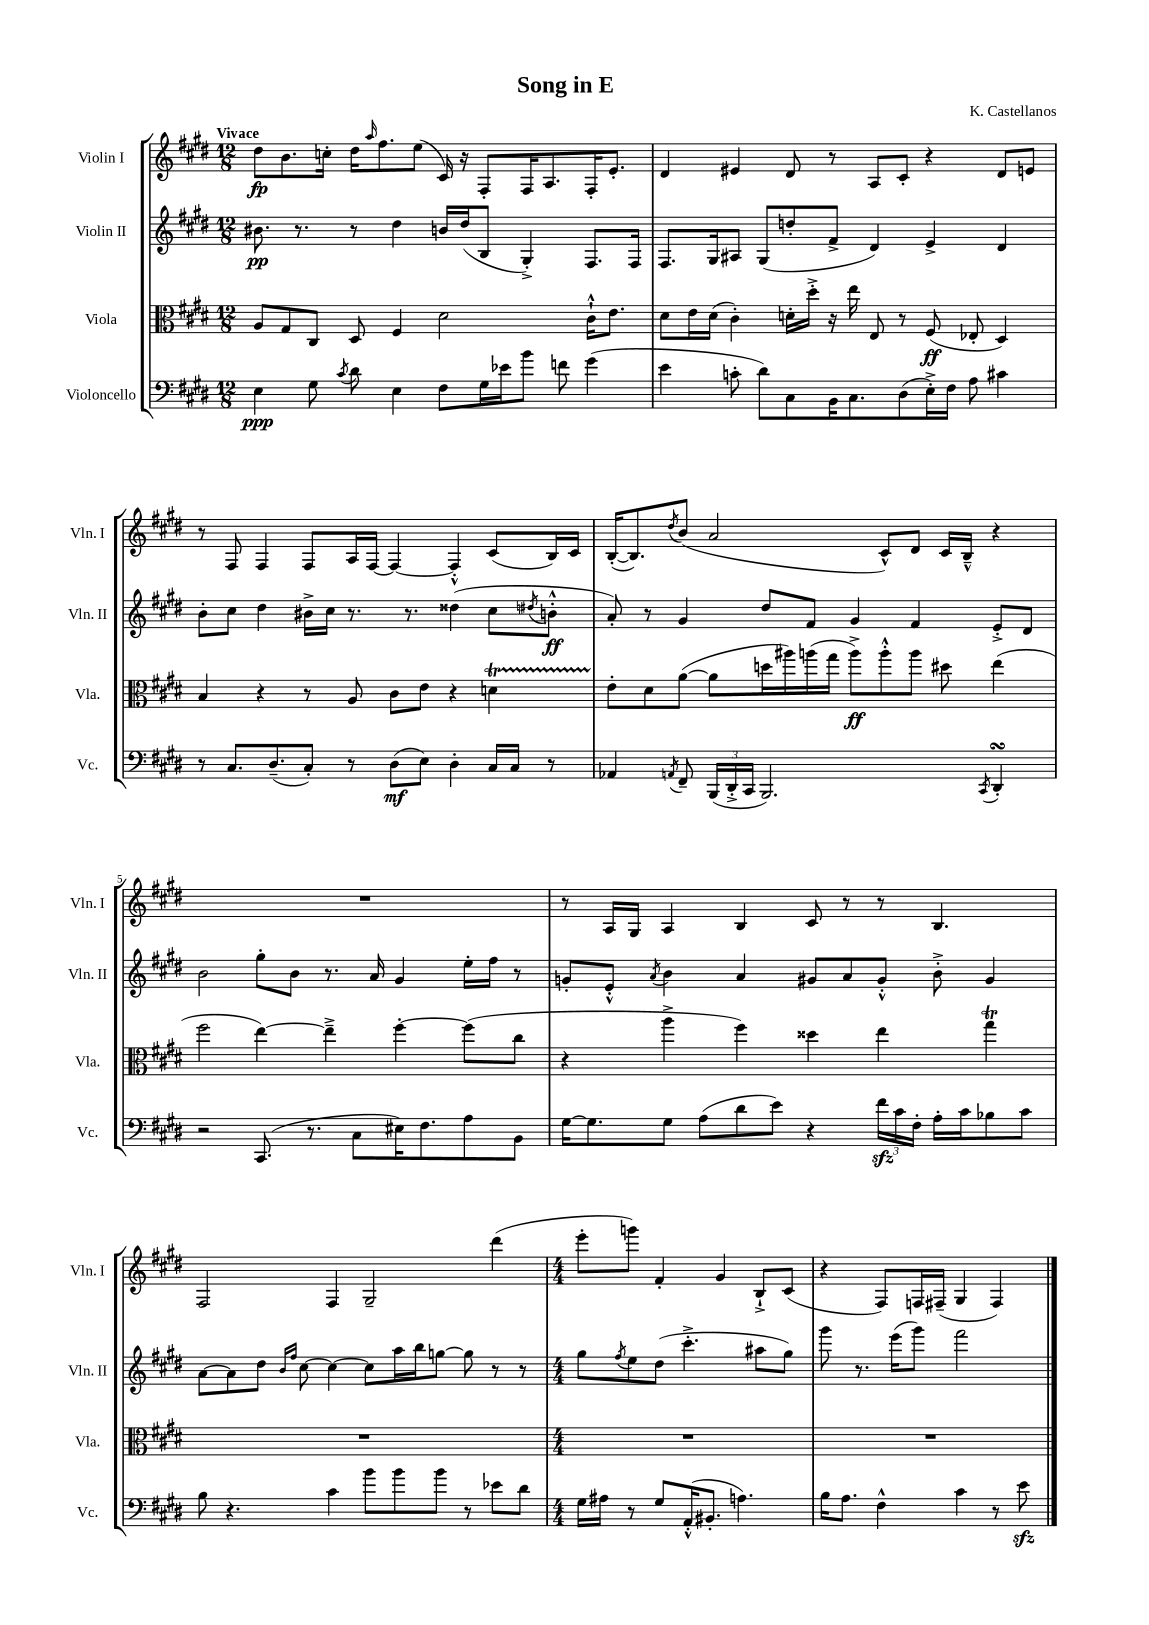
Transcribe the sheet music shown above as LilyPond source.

\header { title = "Song in E" composer = "K. Castellanos" }
<<
\new StaffGroup <<
\new Staff = "s0" \with { instrumentName = "Violin I" shortInstrumentName = "Vln. I" } {
    \clef treble \key e \major \numericTimeSignature \time 12/8 \tempo "Vivace"
    dis''8\fp b'8. c''16-. dis''16 \grace { a''16 } fis''8. e''8( cis'16) r16 fis8-. fis16 a8. fis16-. e'8.-. |
    dis'4 eis'4 dis'8 r8 a8 cis'8-. r4 dis'8 e'8 |
    r8 fis8 fis4 fis8 a16 fis16~ fis4~ fis4-.-^ cis'8( b16) cis'16 |
    b16~-.( b8.) \acciaccatura { dis''8 } b'8( a'2 cis'8-^) dis'8 cis'16 b16---^ r4 |
    R1. |
    r8 a16 gis16 a4 b4 cis'8 r8 r8 b4. |
    fis2 fis4 gis2-- dis'''4( |
    \numericTimeSignature \time 4/4 e'''8-. g'''8) fis'4-. gis'4 b8-!-> cis'8( |
    r4 fis8) f16 fis16--( gis4 fis4) \bar "|." |
}
\new Staff = "s1" \with { instrumentName = "Violin II" shortInstrumentName = "Vln. II" } {
    \clef treble \key e \major \numericTimeSignature \time 12/8
    bis'8.\pp r8. r8 dis''4 b'16 dis''16( b8 gis4-.->) fis8. fis16 |
    fis8. gis16 ais8 gis8( d''8-. fis'8-> dis'4) e'4-> dis'4 |
    b'8-. cis''8 dis''4 bis'16-> cis''16 r8. r8. disis''4( cis''8 \acciaccatura { dis''8 } b'8-.-^\ff |
    a'8-.) r8 gis'4 dis''8 fis'8 gis'4 fis'4 e'8-.-> dis'8 |
    b'2 gis''8-. b'8 r8. a'16 gis'4 e''16-. fis''16 r8 |
    g'8-. e'8-.-^ \acciaccatura { a'8 } b'4 a'4 gis'8 a'8 gis'8-.-^ b'8-.-> gis'4 |
    a'8~ a'8 dis''8 \grace { b'16 fis''16 } cis''8~ cis''4~ cis''8 a''16 b''16 g''8~ g''8 r8 r8 |
    \numericTimeSignature \time 4/4 gis''8 \acciaccatura { fis''8 } e''8 dis''8( cis'''4.-.-> ais''8 gis''8) |
    gis'''8 r8. e'''16( gis'''8) fis'''2 \bar "|." |
}
\new Staff = "s2" \with { instrumentName = "Viola" shortInstrumentName = "Vla." } {
    \clef alto \key e \major \numericTimeSignature \time 12/8
    a8 gis8 cis8 dis8 fis4 dis'2 cis'16-!-^ e'8. |
    dis'8 e'16 dis'16( cis'4-.) d'16-. dis''16-.-> r16 e''16 e8 r8 fis8\ff( ees8-. dis4) |
    b4 r4 r8 a8 cis'8 e'8 r4 d'4\startTrillSpan |
    e'8-.\stopTrillSpan dis'8 a'8~( a'8 d''16 ais''16) a''16( gis''16 a''8->\ff) a''8-.-^ a''8 dis''8 e''4( |
    fis''2 e''4~) e''4---> fis''4~-. fis''8( cis''8 |
    r4 a''4-> fis''4) disis''4 e''4 gis''4\trill |
    R1. |
    \numericTimeSignature \time 4/4 R1 |
    R1 \bar "|." |
}
\new Staff = "s3" \with { instrumentName = "Violoncello" shortInstrumentName = "Vc." } {
    \clef bass \key e \major \numericTimeSignature \time 12/8
    e4\ppp gis8 \acciaccatura { cis'8 } dis'8 e4 fis8 gis16 ees'16 b'8 f'8 gis'4( |
    e'4 c'8-. dis'8) cis8 b,16 cis8. dis8( e16-.->) fis16 a8 cis'4 |
    r8 cis8. dis8.--( cis8-.) r8 dis8\mf( e8) dis4-. cis16 cis16 r8 |
    aes,4 \acciaccatura { a,8 } fis,8-- \tuplet 3/2 { b,,16( dis,16-.-> cis,16 } b,,2.) \acciaccatura { cis,8 } dis,4-.\turn |
    r2 cis,8.( r8. cis8 eis16) fis8. a8 b,8 |
    gis16~ gis8. gis8 a8( dis'8 e'8) r4 \tuplet 3/2 { fis'16\sfz cis'16 fis16-. } a16-. cis'16 bes8 cis'8 |
    b8 r4. cis'4 b'8 b'8 b'8 r8 ees'8 dis'8 |
    \numericTimeSignature \time 4/4 gis16 ais16 r8 gis8 a,16-.-^( bis,8.-. a4.) |
    b16 a8. fis4-^ cis'4 r8 e'8\sfz \bar "|." |
}
>>
>>
\layout { \context { \Score \override BarNumber.break-visibility = ##(#f #t #t) barNumberVisibility = #(every-nth-bar-number-visible 5) } }
